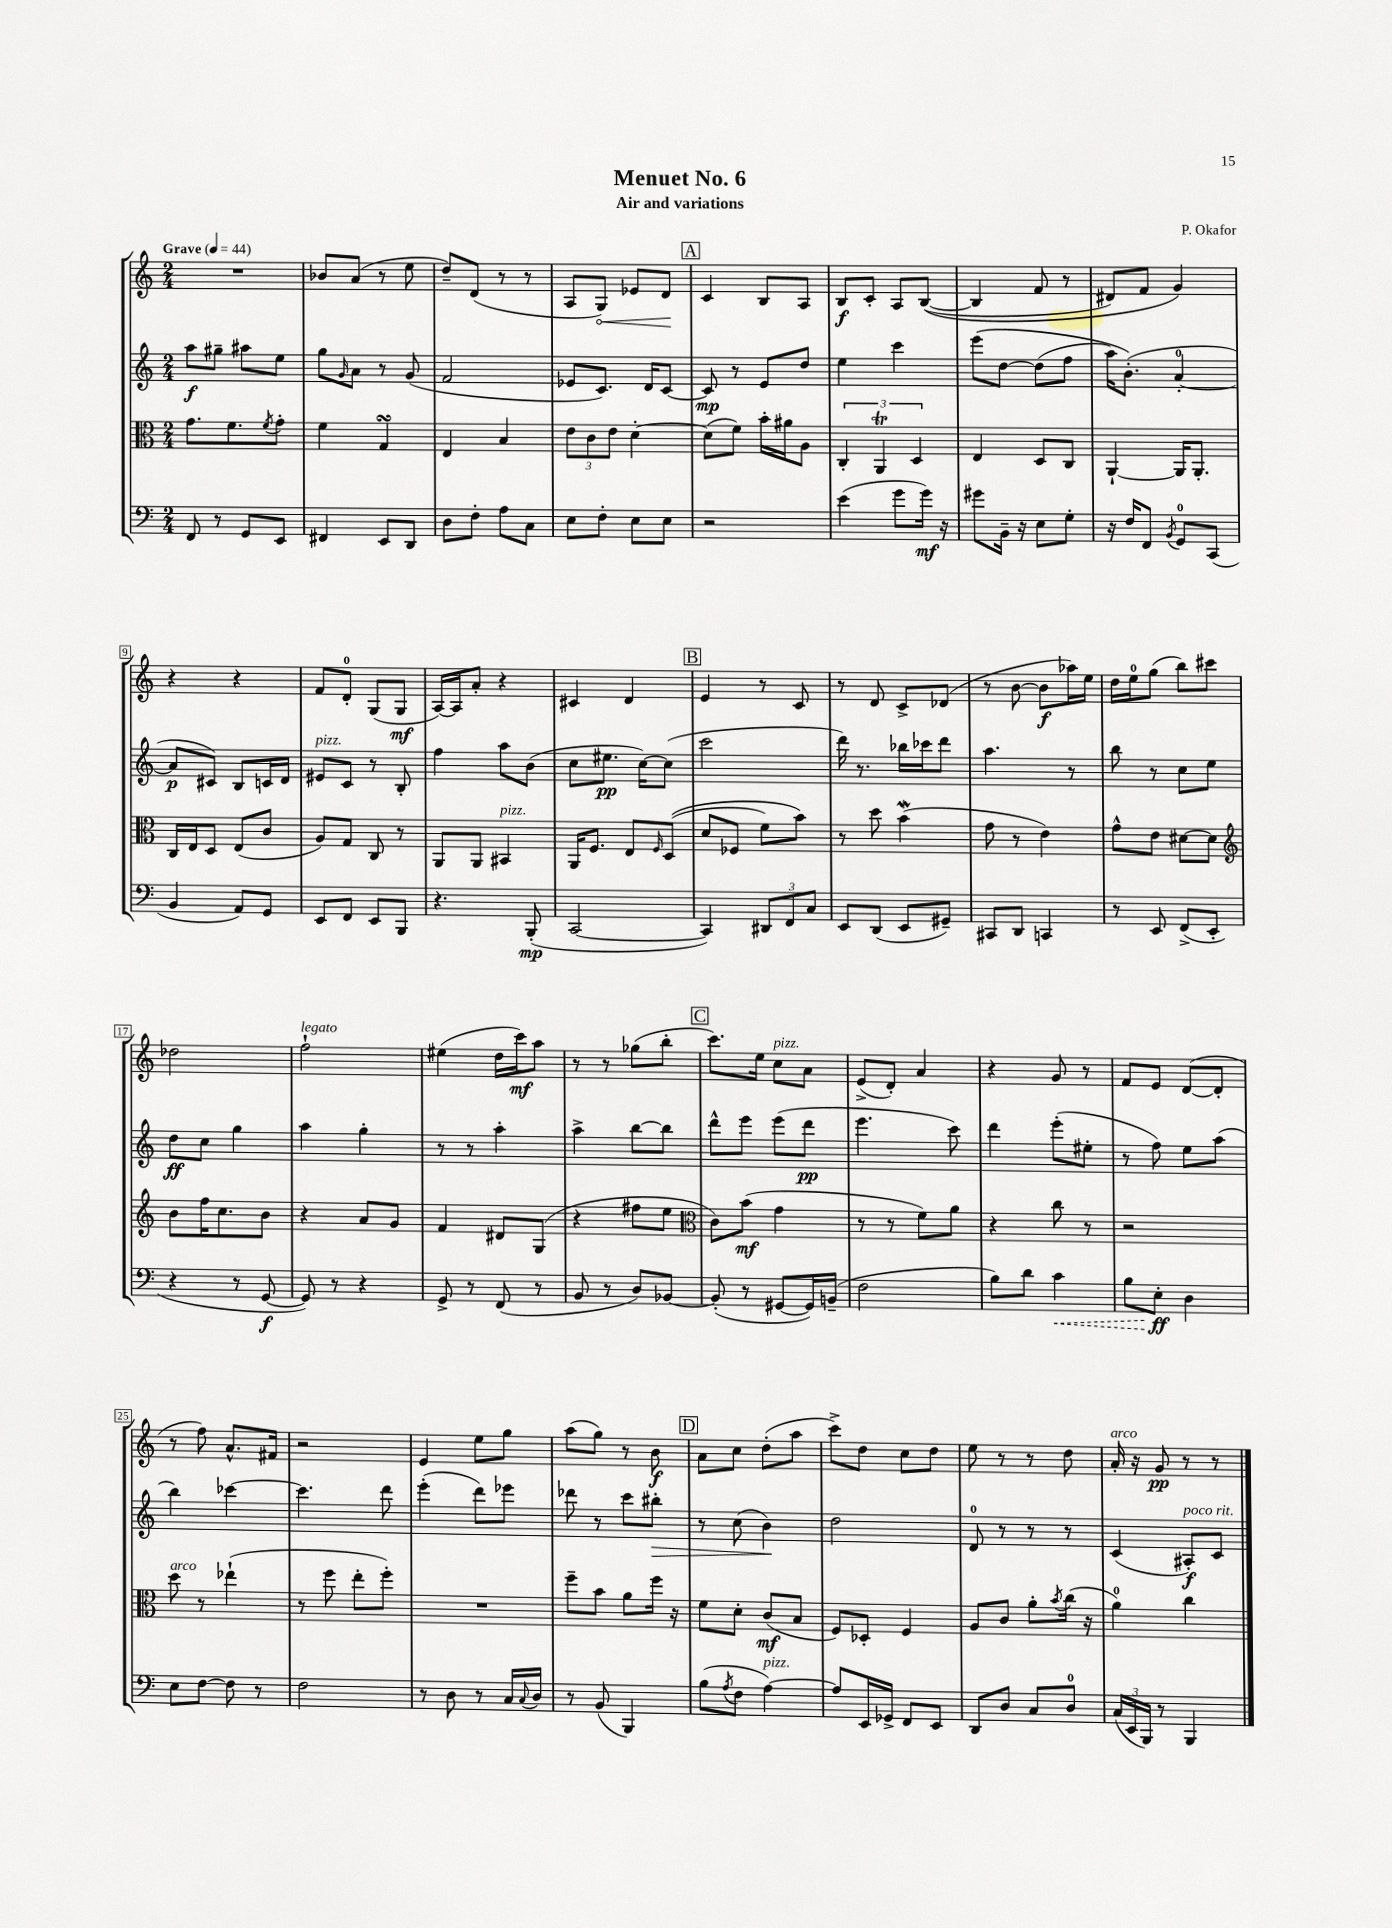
\header { title = "Menuet No. 6" composer = "P. Okafor" subtitle = "Air and variations" }
<<
\new StaffGroup <<
\new Staff = "s0" {
    \clef treble \key c \major \numericTimeSignature \time 2/4 \tempo "Grave" 4 = 44
    R2 |
    bes'8 a'8( r8 e''8 |
    d''8--) d'8( r8 r8 |
    a8 \once \override Hairpin.circled-tip = ##t g8\<) ees'8 d'8\! |
    \mark \markup { \box "A" } c'4 b8 a8 |
    b8\f c'8-. a8 b8~(\( |
    b4 f'8 r8 |
    dis'8) f'8 g'4\) |
    r4 r4 |
    f'8 d'8-0-. g8( g8\mf |
    a16~) a16 a'8-. r4 |
    cis'4 d'4 |
    \mark \markup { \box "B" } e'4 r8 c'8 |
    r8 d'8 c'8-> des'8( |
    r8 b'8~ b'8\f aes''16) e''16 |
    d''16 e''16-0 g''8( b''8) cis'''8 |
    des''2 |
    f''2-!^\markup { \italic "legato" } |
    eis''4( d''16 c'''16\mf) a''8 |
    r8 r8 ges''8( b''8-. |
    \mark \markup { \box "C" } c'''8.) e''16 c''8^\markup { \italic "pizz." } a'8 |
    e'8->( d'8-.) a'4 |
    r4 g'8 r8 |
    f'8 e'8 d'8~( d'8-. |
    r8 f''8) a'8.-^ fis'16 |
    r2 |
    e'4 e''8 g''8 |
    a''8( g''8) r8 b'8\f |
    \mark \markup { \box "D" } a'8 c''8 d''8-.( a''8 |
    c'''8->) d''8 c''8 d''8 |
    e''8 r8 r8 d''8 |
    a'16-.^\markup { \italic "arco" } r16 g'8\pp r8 r8 \bar "|." |
}
\new Staff = "s1" {
    \clef treble \key c \major \numericTimeSignature \time 2/4
    a''8\f gis''8-- ais''8 e''8 |
    g''8 \grace { g'16 } a'8 r8 g'8( |
    f'2 |
    ees'8 c'8.) d'16 c'8~ |
    \mark \markup { \box "A" } c'8\mp r8 e'8 d''8 |
    e''4 c'''4 |
    e'''8\( d''8~ d''8( f''8 |
    a''16) b'8.-.(\) a'4-0~-. |
    a'8\p cis'8) b8 c'16 d'16 |
    eis'8^\markup { \italic "pizz." } c'8 r8 b8-. |
    f''4 a''8 b'8( |
    c''8 eis''8.\pp c''16~) c''8( |
    \mark \markup { \box "B" } c'''2 |
    d'''16) r8. bes''16 ces'''16 d'''8 |
    a''4. r8 |
    b''8 r8 c''8 e''8 |
    d''8\ff c''8 g''4 |
    a''4 g''4-. |
    r8 r8 a''4-. |
    a''4-> b''8~ b''8 |
    \mark \markup { \box "C" } d'''8-^ e'''8 e'''8( d'''8\pp |
    e'''4. c'''8) |
    d'''4 e'''8-.( eis''8-. |
    r8 f''8) e''8 a''8( |
    b''4) ces'''4~ |
    ces'''4. d'''8 |
    e'''4-.( d'''8) ees'''8 |
    des'''8 r8 c'''8 bis''8-.\> |
    \mark \markup { \box "D" } r8 c''8( b'4\!) |
    d''2 |
    d'8-0 r8 r8 r8 |
    c'4( ais8-.\f^\markup { \italic "poco rit." }) c'8 \bar "|." |
}
\new Staff = "s2" {
    \clef alto \key c \major \numericTimeSignature \time 2/4
    g'8. f'8. \acciaccatura { f'8 } g'8-. |
    f'4 g4\turn |
    e4 b4 |
    \tuplet 3/2 { e'8 c'8 e'8 } d'4~-. |
    \mark \markup { \box "A" } d'8( f'8) b'16-. ais'16 a8 |
    \tuplet 3/2 { c4-. a,4\trill d4 } |
    e4 d8 c8 |
    a,4~-! a,16 a,8.-. |
    c16 e16 d8 e8( c'8 |
    a8) g8 c8 r8 |
    a,8 a,8 bis,4^\markup { \italic "pizz." } |
    a,16 f8. e8 \grace { f16 } d8(\( |
    \mark \markup { \box "B" } d'8 fes8 f'8) b'8\) |
    r8 d''8 b'4\mordent( |
    g'8 r8 e'4) |
    g'8-^ e'8 dis'8~ dis'8 |
    \clef treble b'8 f''16 c''8. b'8 |
    r4 a'8 g'8 |
    f'4 dis'8 g8( |
    r4 fis''8 e''8 |
    \mark \markup { \box "C" } \clef alto c'8) b'8\mf( g'4 |
    r8 r8 f'8) a'8 |
    r4 c''8 r8 |
    r2 |
    d''8^\markup { \italic "arco" } r8 ees''4-!( |
    r8 f''8 e''8-. f''8-.) |
    R2 |
    f''8-- b'8 a'8 f''16 r16 |
    \mark \markup { \box "D" } f'8 d'8-. c'8\mf( b8 |
    f8) des8-. f4 |
    a8 c'8 a'8-. \acciaccatura { b'8 } c''16( r16 |
    a'4-0) c''4 \bar "|." |
}
\new Staff = "s3" {
    \clef bass \key c \major \numericTimeSignature \time 2/4
    f,8 r8 g,8 e,8 |
    fis,4 e,8 d,8 |
    d8 f8-. a8 c8 |
    e8 f8-. e8 e8 |
    \mark \markup { \box "A" } r2 |
    e'4( g'8 g'16\mf) r16 |
    gis'8 b,16-- r16 e8 g8-. |
    r16 f16 f,8 \acciaccatura { b,8 } g,8-0 c,8( |
    b,4 a,8) g,8 |
    e,8 f,8 e,8 b,,8 |
    r4. b,,8-.\mp( |
    c,2~ |
    \mark \markup { \box "B" } c,4) \tuplet 3/2 { dis,8 f,8 c8 } |
    e,8 d,8( e,8 gis,8--) |
    cis,8 d,8 c,4 |
    r8 e,8 f,8->( e,8-. |
    r4 r8 g,8~\f |
    g,8) r8 r4 |
    g,8-> r8 f,8( r8 |
    b,8 r8 d8) bes,8~ |
    \mark \markup { \box "C" } bes,8-.( r8 gis,8~ gis,16) b,16--( |
    f2 |
    b8) d'8 \once \override Hairpin.style = #'dashed-line c'4\< |
    b8 e8-.\ff\! d4 |
    e8 f8~ f8 r8 |
    f2 |
    r8 d8 r8 c16 \appoggiatura { c8 } d16 |
    r8 b,8( b,,4) |
    \mark \markup { \box "D" } b8( \acciaccatura { a8 } f8 a4~^\markup { \italic "pizz." }) |
    a8 e,16 ges,16-> f,8 e,8 |
    d,8 d8 c8 d8-0 |
    \tuplet 3/2 { c16( e,16 b,,16) } r8 b,,4 \bar "|." |
}
>>
>>
\layout { \context { \Score \override BarNumber.stencil = #(make-stencil-boxer 0.1 0.3 ly:text-interface::print) } }
